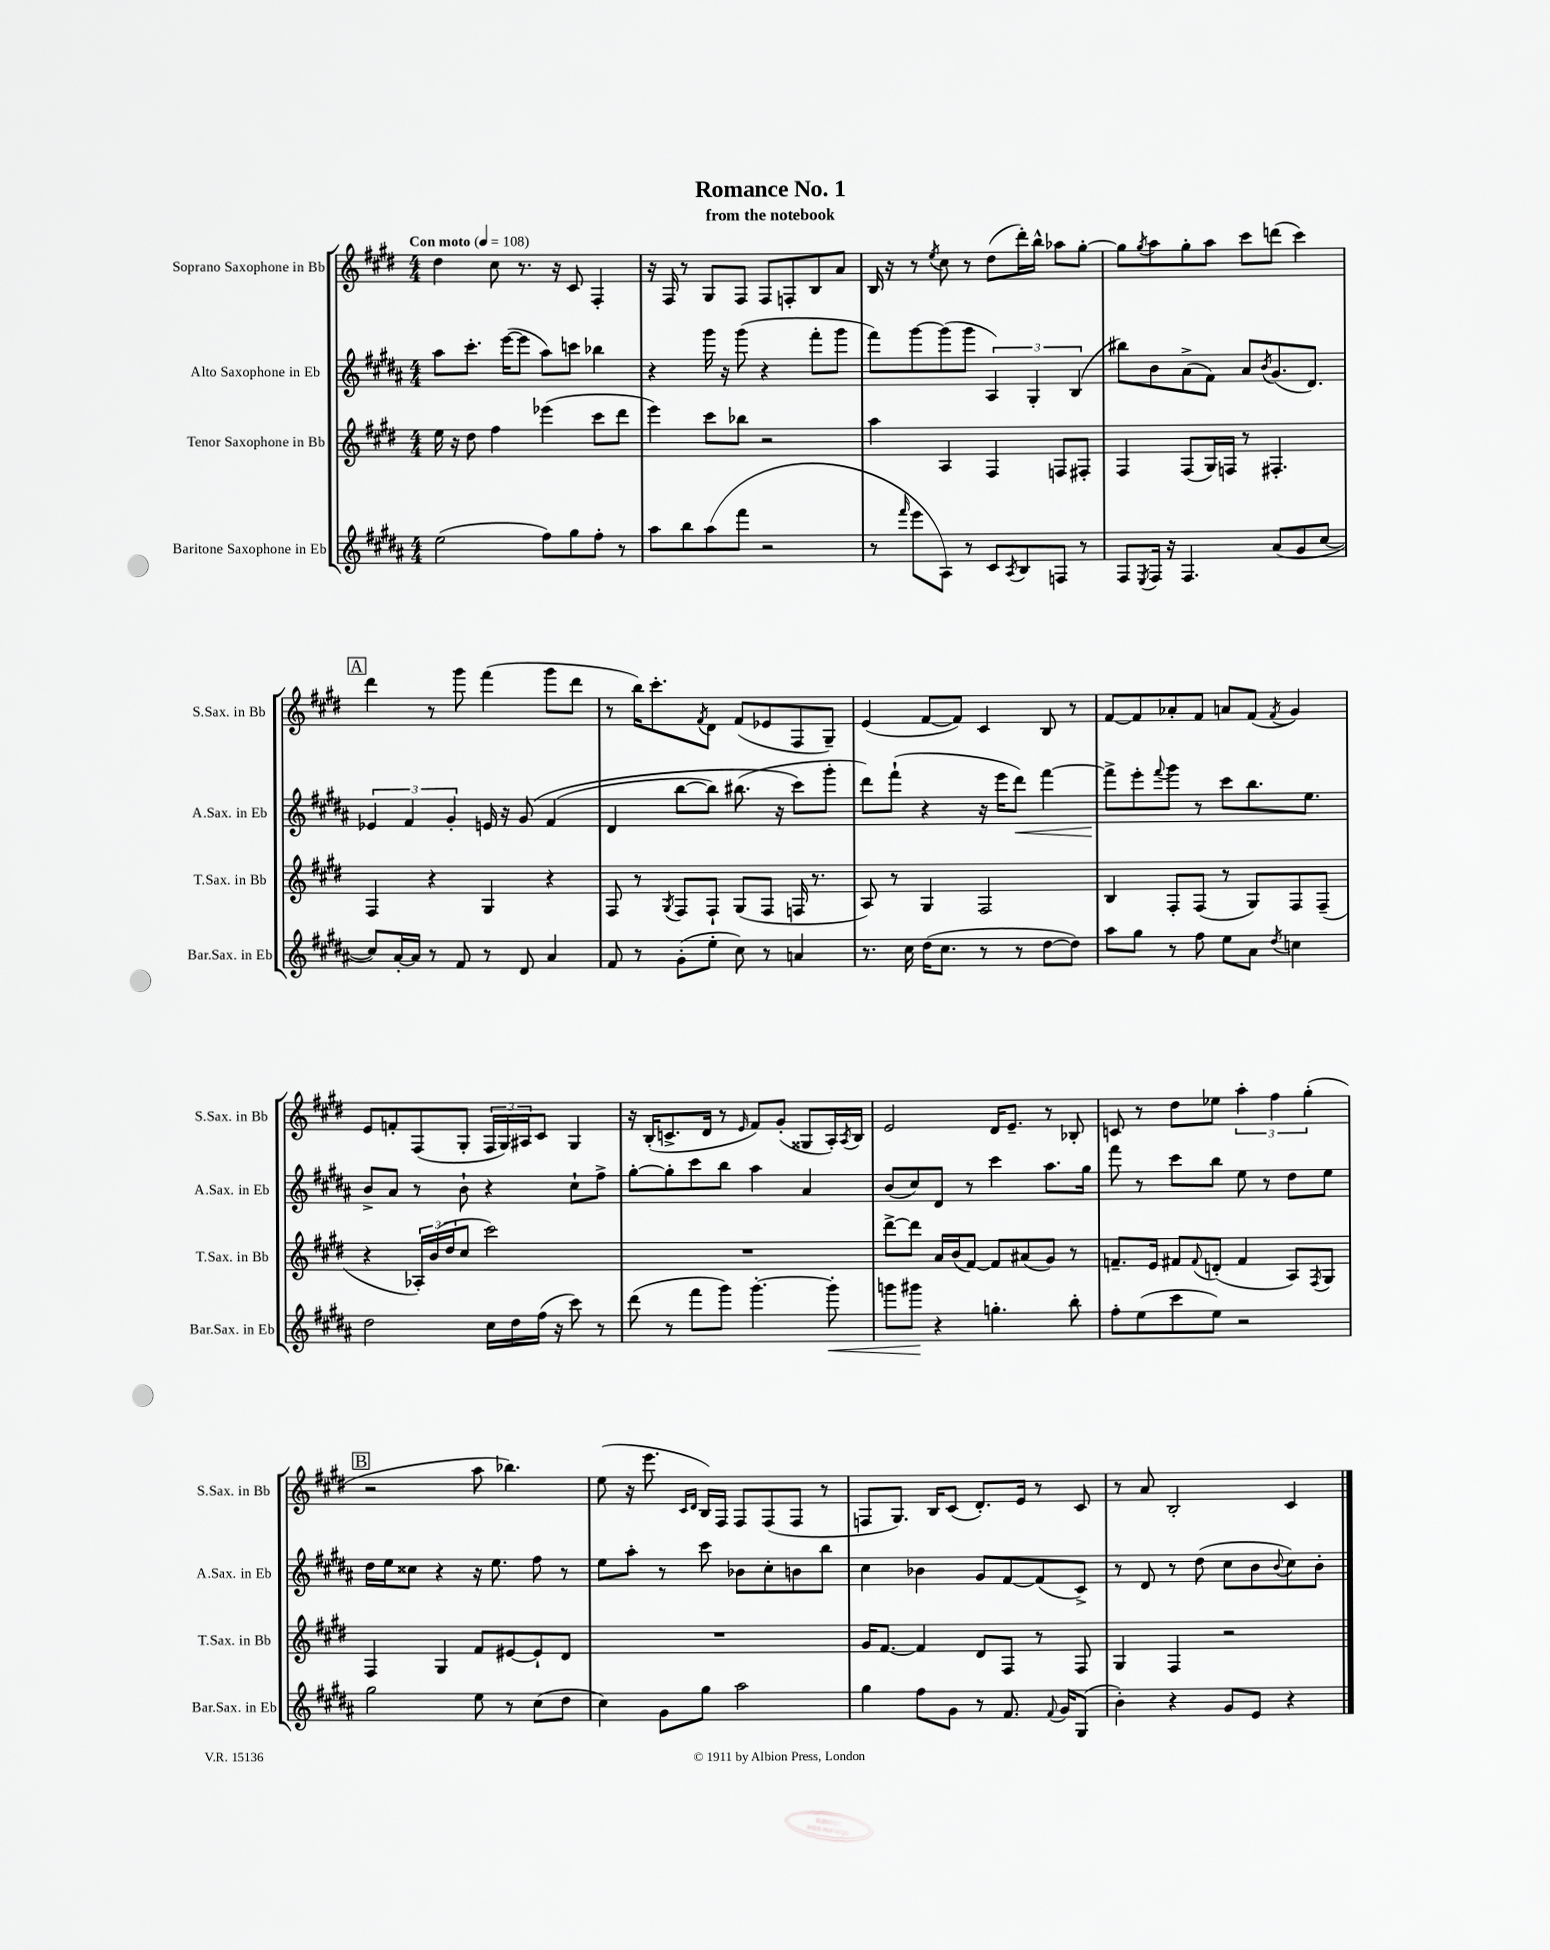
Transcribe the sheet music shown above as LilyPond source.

\header { title = "Romance No. 1" subtitle = "from the notebook" }
<<
\new StaffGroup <<
\new Staff = "s0" \with { instrumentName = "Soprano Saxophone in Bb" shortInstrumentName = "S.Sax. in Bb" } {
    \clef treble \key e \major \numericTimeSignature \time 4/4 \tempo "Con moto" 4 = 108
    dis''4 cis''8 r8. r16 cis'8 fis4-. |
    r16 fis16 r8 gis8 fis8 fis8 f8-. b8 a'8 |
    b16 r16 r8 \acciaccatura { e''8 } cis''8 r8 dis''8( dis'''16-.) b''16-^ aes''8 gis''8~-. |
    gis''8 \acciaccatura { gis''8 } a''8 gis''8-. a''8 cis'''8 d'''8( cis'''4) |
    \mark \markup { \box "A" } dis'''4 r8 gis'''8 fis'''4( gis'''8 dis'''8 |
    r8 b''16) cis'''8.-. \acciaccatura { fis'8 } dis'8 fis'8( ees'8 fis8 gis8--) |
    e'4( fis'8~ fis'8) cis'4 b8 r8 |
    fis'8~ fis'8 aes'8-. fis'8 a'8 fis'8( \acciaccatura { fis'8 } gis'4) |
    e'8 f'8-. fis8( gis8-. \tuplet 3/2 { fis16 gis16) ais16 } cis'8 gis4 |
    r16 b16-.( c'8.-> dis'16 r8 \grace { e'16 } fis'8) gis'8-.( gisis8 a16-.) \acciaccatura { a8 } b16 |
    e'2 dis'16 e'8.-- r8 bes8-. |
    c'8 r8 dis''8 ees''8 \tuplet 3/2 { a''4-. fis''4 gis''4-.( } |
    \mark \markup { \box "B" } r2 a''8 bes''4.) |
    e''8( r16 e'''8. \grace { cis'16 dis'16 } b16) fis16 fis8 fis8( fis8 r8 |
    f8 gis8.) b16 cis'8( dis'8.-.) e'16 r8 cis'8 |
    r8 a'8 b2-. cis'4 \bar "|." |
}
\new Staff = "s1" \with { instrumentName = "Alto Saxophone in Eb" shortInstrumentName = "A.Sax. in Eb" } {
    \clef treble \key b \major \numericTimeSignature \time 4/4
    ais''8 cis'''8.-. e'''16~( e'''8 ais''8) c'''8 bes''4 |
    r4 gis'''16 r16 gis'''8( r4 fis'''8-. gis'''8 |
    fis'''8) gis'''8~ gis'''8( gis'''8 \tuplet 3/2 { ais4) gis4-. b4( } |
    bis''8) b'8 ais'8->( fis'8) ais'8 \acciaccatura { b'8 } gis'8.( dis'8.) |
    \mark \markup { \box "A" } \tuplet 3/2 { ees'4 fis'4 gis'4-. } e'16 r16 gis'8\( fis'4( |
    dis'4 b''8~ b''8) bis''8.( r16 cis'''8\) gis'''8-. |
    dis'''8) fis'''8-!( r4 r16 e'''16 dis'''8\<) fis'''4~ |
    fis'''8->\! e'''8-. \appoggiatura { fis'''8 } gis'''8 r8 cis'''8 b''8. e''8. |
    b'8-> ais'8 r8 b'8-! r4 cis''8-! fis''8-> |
    gis''8~-. gis''8-. cis'''8 b''8 ais''4 ais'4 |
    b'8( cis''8) dis'8 r8 cis'''4 ais''8. gis''16 |
    fis'''8 r8 cis'''8 b''8 e''8 r8 dis''8 e''8 |
    \mark \markup { \box "B" } dis''16 e''16 cisis''8 r4 r16 e''8. fis''8 r8 |
    e''8 ais''8-. r8 cis'''8 bes'8 cis''8-. b'8 b''8 |
    cis''4 bes'4 gis'8 fis'8~ fis'8( cis'8->) |
    r8 dis'8 r8 dis''8( cis''8 b'8 \appoggiatura { b'8 } cis''8) b'8-. \bar "|." |
}
\new Staff = "s2" \with { instrumentName = "Tenor Saxophone in Bb" shortInstrumentName = "T.Sax. in Bb" } {
    \clef treble \key e \major \numericTimeSignature \time 4/4
    e''16 r16 dis''8 fis''4 ees'''4( cis'''8 dis'''8 |
    e'''4) cis'''8 bes''8 r2 |
    a''4 a4 fis4 f8 fis8-. |
    fis4 fis8( gis16) f16 r8 fis4.-. |
    \mark \markup { \box "A" } fis4 r4 gis4 r4 |
    fis8 r8 \acciaccatura { gis8 } fis8 fis8-! gis8( fis8 f16 r8. |
    a8) r8 gis4 fis2 |
    b4 fis8-. fis8( r8 gis8) fis8 fis8--( |
    r4 \tuplet 3/2 { aes16-.) b'16( dis''16 } cis''8 cis'''2) |
    R1 |
    dis'''8~-> dis'''8 a'16 b'16( fis'8~) fis'8 ais'8( gis'8) r8 |
    f'8.-- e'16 fis'8 \appoggiatura { fis'8 } d'8-.( fis'4 a8) \acciaccatura { fis8 } gis8 |
    \mark \markup { \box "B" } fis4 gis4 fis'8 eis'8~ eis'8-! dis'8 |
    R1 |
    gis'16 fis'8.~ fis'4 dis'8 fis8 r8 fis8 |
    gis4 fis4 r2 \bar "|." |
}
\new Staff = "s3" \with { instrumentName = "Baritone Saxophone in Eb" shortInstrumentName = "Bar.Sax. in Eb" } {
    \clef treble \key b \major \numericTimeSignature \time 4/4
    e''2( fis''8) gis''8 fis''8-. r8 |
    ais''8 b''8 ais''8( fis'''8 r2 |
    r8 \grace { fis'''16 } e'''8 ais8) r8 cis'8 \acciaccatura { ais8 } b8 f8 r8 |
    fis8 \acciaccatura { e8 } fis16 r16 fis4. ais'8( gis'8 cis''8~ |
    \mark \markup { \box "A" } cis''8) ais'16~-. ais'16 r8 fis'8 r8 dis'8 ais'4 |
    fis'8 r8 gis'8-.( e''8-. cis''8) r8 a'4 |
    r8. cis''16 dis''16( cis''8. r8 r8 dis''8~ dis''8) |
    ais''8 gis''8 r8 fis''8 e''8 ais'8 \acciaccatura { dis''8 } c''4 |
    dis''2 cis''16 dis''16 fis''16( r16 cis'''8) r8 |
    dis'''8( r8 fis'''8 gis'''8) gis'''4.~-. gis'''8-.\< |
    g'''8 gis'''8\! r4 g''4.-. b''8-. |
    fis''8-. e''8( cis'''8 e''8) r2 |
    \mark \markup { \box "B" } gis''2 e''8 r8 cis''8( dis''8 |
    cis''4) gis'8 gis''8 ais''2 |
    gis''4 fis''8 gis'8 r8 fis'8. \appoggiatura { fis'8 } gis'16 gis8( |
    b'4-.) r4 gis'8 e'8 r4 \bar "|." |
}
>>
>>
\layout { \context { \Score \remove "Bar_number_engraver" } }
